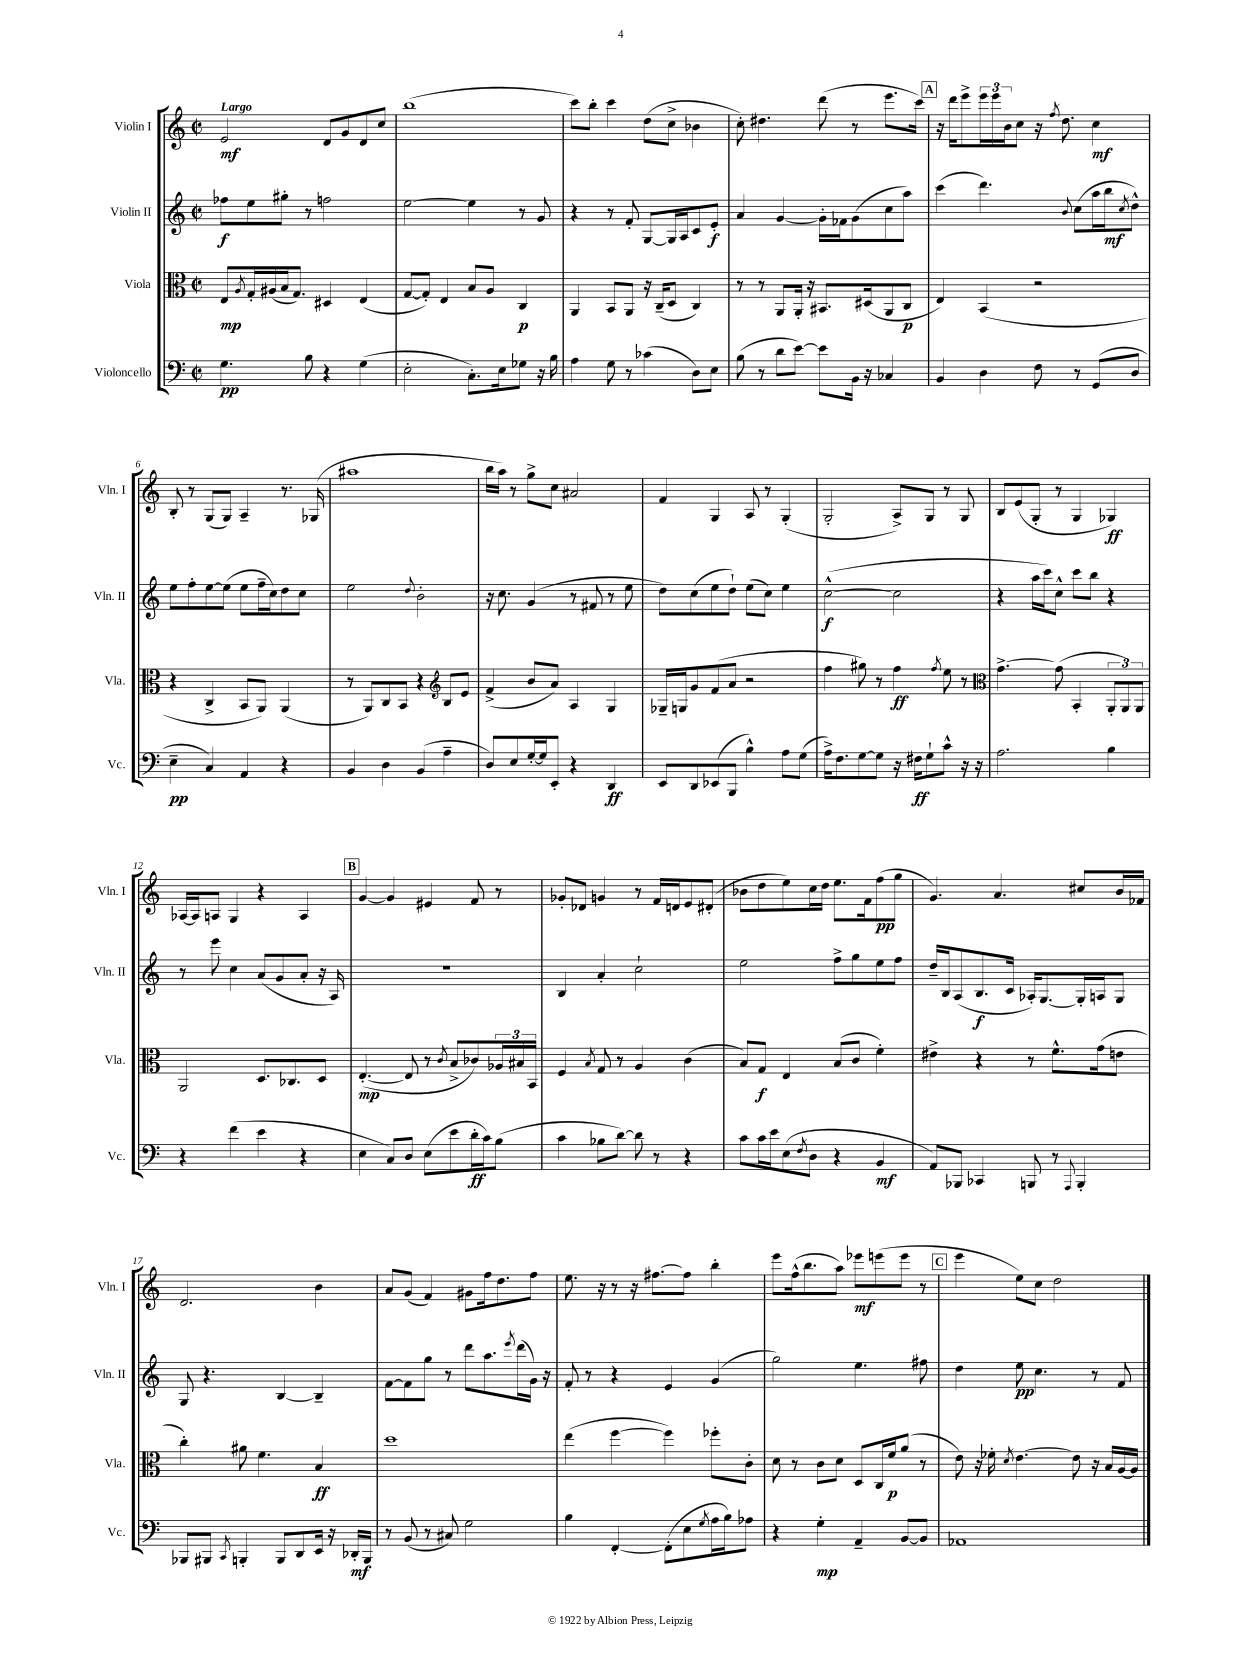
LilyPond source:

<<
\new StaffGroup <<
\new Staff = "s0" \with { instrumentName = "Violin I" shortInstrumentName = "Vln. I" } {
    \clef treble \key c \major \defaultTimeSignature \time 2/2 \tempo "Largo"
    e'2\mf d'8 g'8 d'8 c''8 |
    b''1( |
    c'''8) b''8-. c'''4 d''8( c''8-> bes'4 |
    c''8-.) dis''4. d'''8( r8 e'''8. c'''16) |
    \mark \markup { \box "A" } r16 d'''16 e'''8-> \tuplet 3/2 { e'''16 e'''16 b'16 } c''8 r16 \acciaccatura { f''8 } d''8. c''4\mf |
    b8-. r8 g8( g8) a4-- r8. ges16( |
    ais''1 |
    b''16 a''16) r8 g''8-> c''8 ais'2 |
    f'4 g4 a8 r8 g4-.( |
    g2-. a8->) g8 r8 g8 |
    b8 e'8( g8-. r8 g4 ges4\ff) |
    aes16~ aes16 a8 g4 r4 a4 |
    \mark \markup { \box "B" } g'4~ g'4 eis'4 f'8 r8 |
    ges'8-. des'8 g'4 r8 f'16 d'16 e'8 dis'8-.( |
    bes'8 d''8 e''8) c''16 d''16 e''8. f'16 f''8\pp( g''8 |
    g'4.) a'4. cis''8 b'16 fes'16 |
    d'2. b'4 |
    a'8 g'8( f'4) gis'8 f''16 d''8. f''8 |
    e''8. r16 r8 r16 fis''8.~ fis''8 b''4-. |
    e'''8 f''16-^( b''8. a''8) ees'''8\mf e'''8( e'''8 r8 |
    \mark \markup { \box "C" } e'''4 e''8) c''8 d''2 \bar "|." |
}
\new Staff = "s1" \with { instrumentName = "Violin II" shortInstrumentName = "Vln. II" } {
    \clef treble \key c \major \defaultTimeSignature \time 2/2
    fes''8\f e''8 gis''8-. r8 f''2 |
    e''2~ e''4 r8 g'8 |
    r4 r8 f'8-. g8~ g16 a16 c'8 e'8-.\f |
    a'4 g'4~ g'16-. fes'16 g'8( c''8 a''8) |
    \mark \markup { \box "A" } c'''4( d'''4.) \appoggiatura { b'8 } c''8( a''16 b''16\mf \acciaccatura { c''8 } d''8-^) |
    e''8 f''8-. e''8~ e''8( e''8 f''16-- c''16) d''8 c''8 |
    e''2 \appoggiatura { d''8 } b'2-. |
    r16 c''8. g'4( r8 fis'8 r8 e''8 |
    d''8) c''8( e''8 d''8-!) e''8( c''8) e''4 |
    c''2~-^\f( c''2 |
    r4 a''16 c'''16) c''8-^ c'''8 b''8 r4 |
    r8 e'''8 c''4 a'8( g'8 a'8-. r16 a16) |
    \mark \markup { \box "B" } R1 |
    b4 a'4-. c''2-! |
    e''2 f''8-> g''8 e''8 f''8 |
    d''16-- b16 a8( b8.\f c'16 aes16-.) g8.~ g16-. a16 g8 |
    g8 r4. b4~ b4-- |
    f'8~ f'8 g''8 r8 d'''8 a''8. \acciaccatura { e'''8 } d'''16( g'16) r16 |
    f'8-. r8 r4 e'4 g'4( |
    g''2) e''4. fis''8 |
    \mark \markup { \box "C" } d''4 e''8\pp c''4. r8 f'8 \bar "|." |
}
\new Staff = "s2" \with { instrumentName = "Viola" shortInstrumentName = "Vla." } {
    \clef alto \key c \major \defaultTimeSignature \time 2/2
    e8\mp \acciaccatura { a8 } g16-. ais16( b16 g8.) dis4 e4( |
    g8~ g8-.) e4 b8 a8 c4\p |
    a,4 b,8 a,8 r16 c16--( d8 c4) |
    r8 r8 a,8 a,16-. r16 bis,8. dis16( a,8 c8\p |
    \mark \markup { \box "A" } e4) b,4( r2 |
    r4 c4-> b,8 a,8) a,4( |
    r8 a,8) c8 b,8 r4 \clef treble b8 e'8 |
    f'4->( b'8 a'8) a4 g4 |
    ges16-- g16 g'8 f'8( a'8 r2 |
    f''4 gis''8) r8 f''4\ff \acciaccatura { f''8 } e''8 r8 |
    \clef alto g'4.~-> g'8( b,4-. \tuplet 3/2 { a,8-. a,8) a,8 } |
    a,2 d8. ces8. d8 |
    \mark \markup { \box "B" } e4.~-.\mp( e8 r8 \acciaccatura { c'8 } b8-> ces'8) \tuplet 3/2 { aes16 bis16 b,16 } |
    f4 \acciaccatura { b8 } g8 r8 a4 c'4( |
    b8) g8\f e4 b8( c'8 f'4-.) |
    eis'4-> r4 r8 f'8.-^ g'16( e'8 |
    c''4-.) ais'8 f'4. b4\ff |
    d''1 |
    e''4( f''4~ f''4) fes''8-. c'8-. |
    d'8 r8 c'8 d'8 d8 c16 f'16\p a'8( r8 |
    \mark \markup { \box "C" } e'8) r16 fes'16-. \acciaccatura { d'8 } e'4.~ e'8 r16 b16 a16~ a16 \bar "|." |
}
\new Staff = "s3" \with { instrumentName = "Violoncello" shortInstrumentName = "Vc." } {
    \clef bass \key c \major \defaultTimeSignature \time 2/2
    g4.\pp b8 r4 g4( |
    e2-. c8.-.) e16 ges8 r16 b16 |
    a4 g8 r8 ces'4( d8) e8 |
    b8( r8 d'8 e'8~) e'8 b,16 r16 ces4 |
    \mark \markup { \box "A" } b,4 d4 f8 r8 g,8( d8 |
    e4--\pp c4) a,4 r4 |
    b,4 d4 b,4( a4-- |
    d8) e8 g16~-. g16 e,8-. r4 d,4\ff |
    e,8 d,8 ees,8( b,,8 b4-^) a8 g8( |
    a16->) f8. g8~ g8 r16 fis16\ff g8-! c'8-^ r16 r16 |
    a2. b4 |
    r4 f'4( e'4 r4 |
    \mark \markup { \box "B" } e4 c8) d8 e8( e'8 d'16-.\ff c'16) b8( |
    c'4 bes8 d'8~) d'8 r8 r4 |
    c'8 c'16 e'16 e8( \acciaccatura { f8 } d8 r4 b,4\mf |
    a,8) bes,,8 ces,4 b,,8 r8 \appoggiatura { a,,8 } b,,4-. |
    bes,,8 bis,,8 \acciaccatura { c,8 } b,,4-. b,,8 d,8 e,16 r16 des,16-.\mf b,,16 |
    r8 b,8( r8 cis8) g2 |
    b4 f,4~-. f,8-.( e8 \acciaccatura { g8 } a16 b16) aes8 |
    r4 g4-.\mp a,4-- b,8~ b,8 |
    \mark \markup { \box "C" } aes,1 \bar "|." |
}
>>
>>
